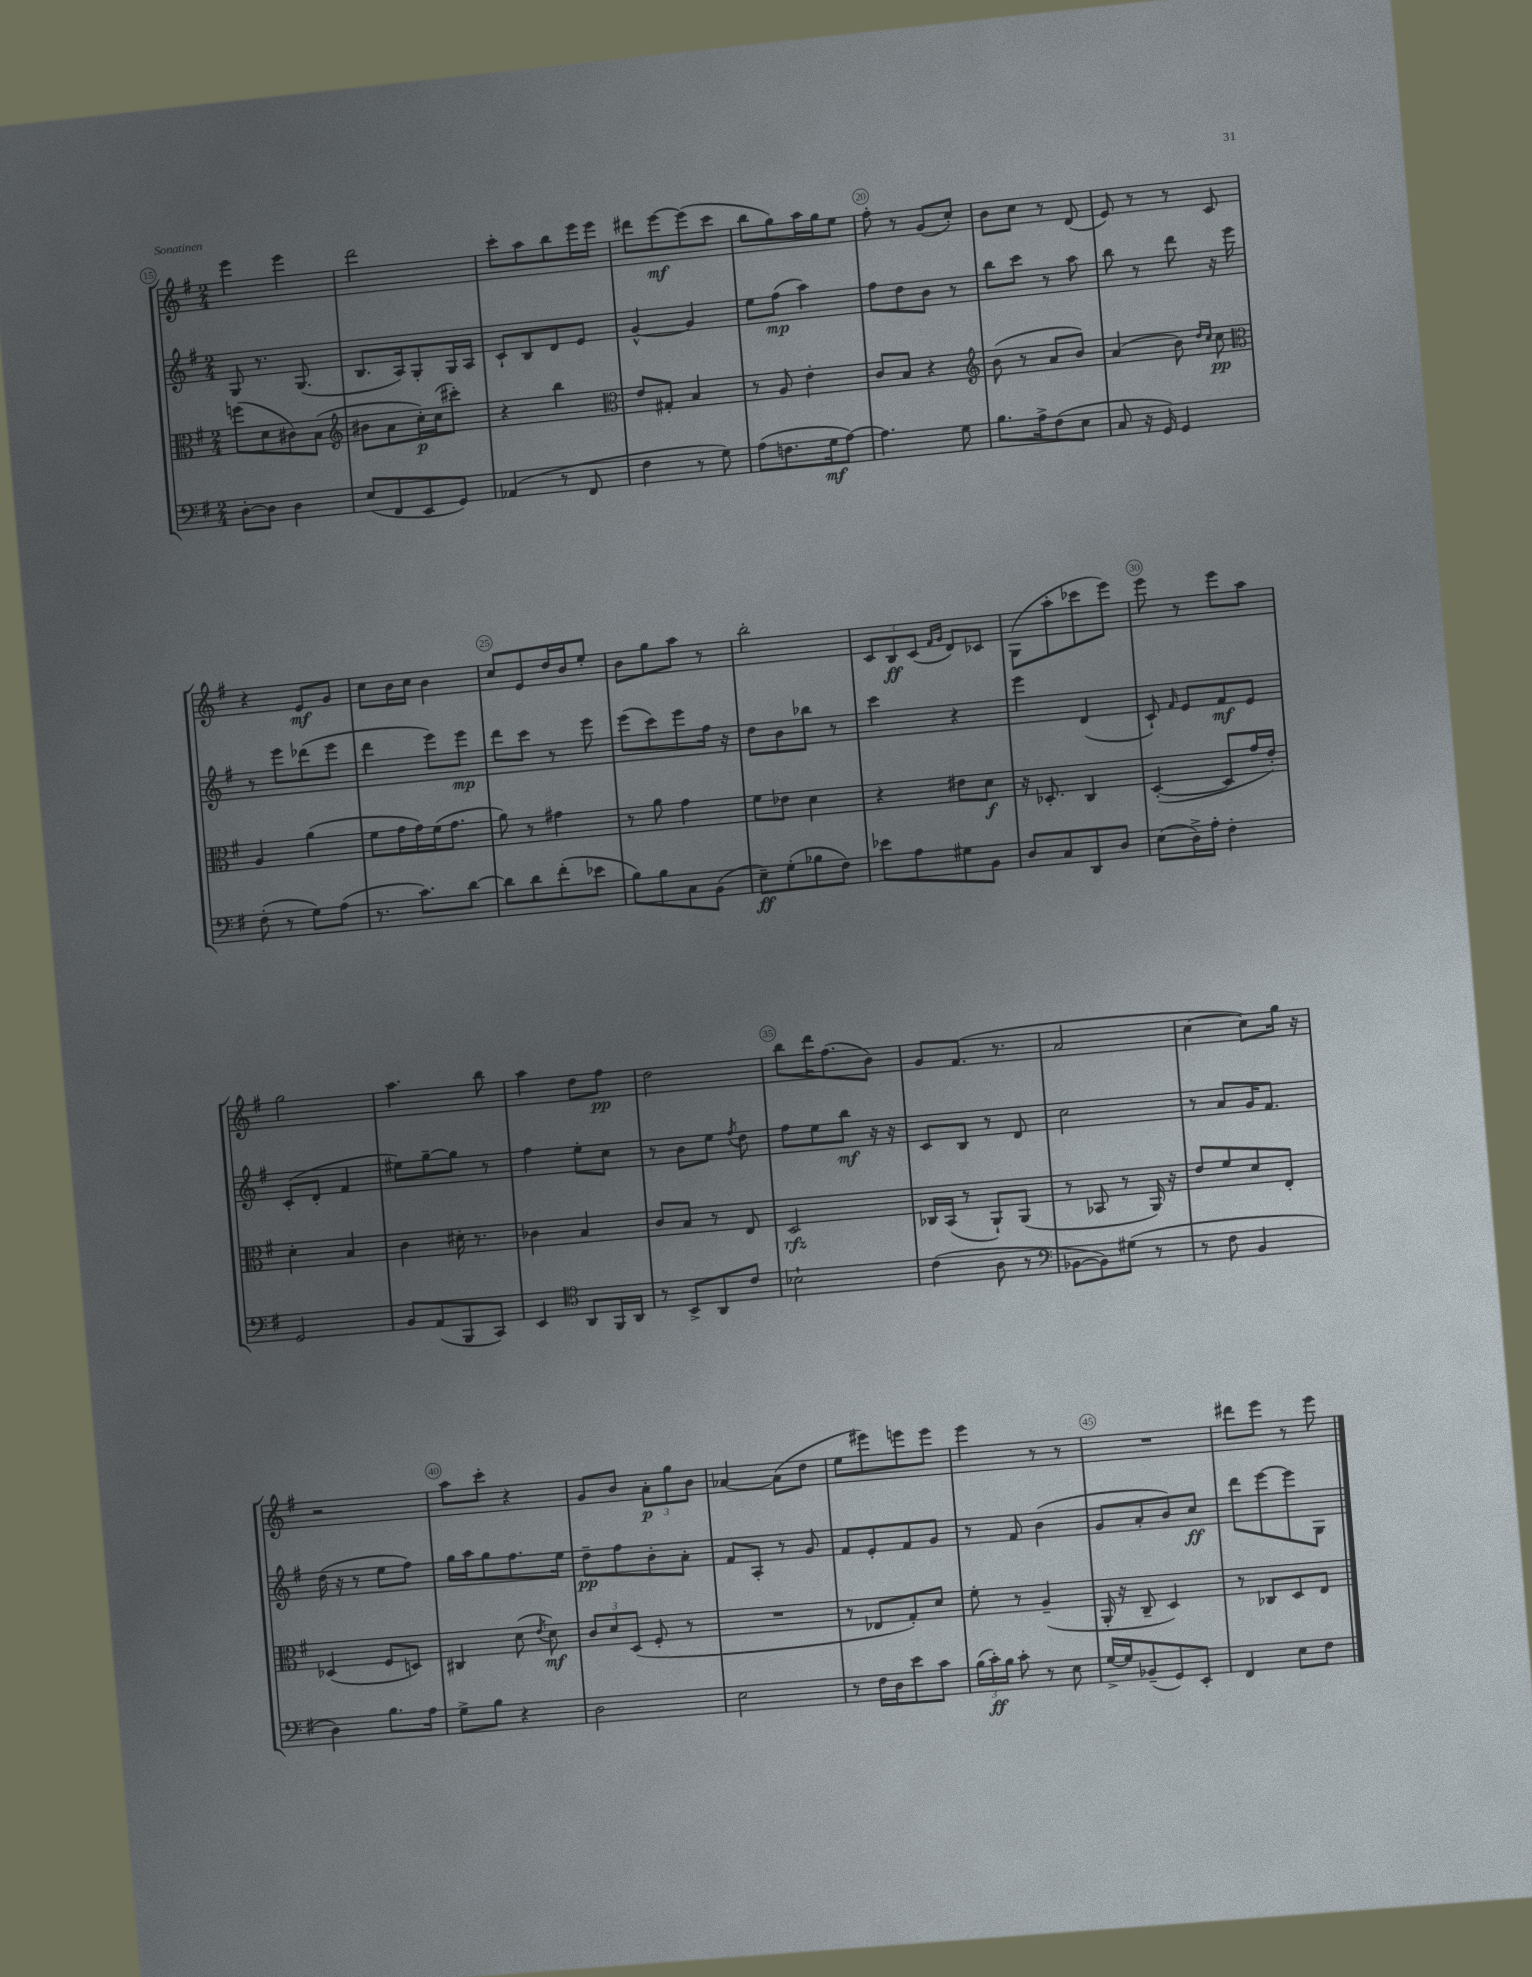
<<
\new StaffGroup <<
\new Staff = "s0" {
    \clef treble \key g \major \numericTimeSignature \time 2/4
    \autoBeamOff e'''4 e'''4 |
    d'''2 |
    c'''8[-. a''8 b''8 e'''16 e'''16] |
    dis'''8[ e'''8~\mf e'''8( c'''8] |
    b''8[ g''8) a''16 g''16 e''8] |
    fis''8-. r8 g'8[( c''8]-.) |
    b'8[ c''8] r8 d'8( |
    e'8) r8 r8 c'8 |
    r4 e'8[\mf g'8] |
    c''8[ b'16 c''16] b'4 |
    c''8[ e'8 d''16 b'16 e''8]-. |
    b'8[ g''8 a''8] r8 |
    b''2-. |
    \tuplet 3/2 { c'8[ b8\ff c'8]( } \grace { fis'16[ g'16] } d'8[) ces'8] |
    g8[( a''8-. ces'''8 e'''8]) |
    e'''8 r8 e'''8[ a''8] |
    g''2 |
    a''4. b''8 |
    a''4 d''8[ fis''8]\pp |
    d''2 |
    b''8[ d'''16 fis''8.( b'8]) |
    g'8[ fis'8.]( r8. |
    a'2 |
    c''4~ c''8[) g''16] r16 |
    r2 |
    a''8[ c'''8]-. r4 |
    g'8[ b'8] \tuplet 3/2 { a'8[-.\p g''8 b'8] } |
    aes'4~ aes'8[( d''8] |
    e''8[ eis'''8) e'''8 e'''8] |
    e'''4 r8 r8 |
    R2 |
    dis'''8[ e'''8] r8 e'''8 \bar "|." |
}
\new Staff = "s1" {
    \clef treble \key g \major \numericTimeSignature \time 2/4
    \autoBeamOff g8 r8. g8.( |
    b8.[ a16) g8-. g16 a16] |
    c'8[-! b8 d'8 e'8] |
    g'4~-^ g'4 |
    e''8[ fis''8]\mp( a''4) |
    fis''8[ d''8 b'8] r8 |
    b''8[ c'''8] r8 a''8 |
    b''8 r8 d'''8 r16 e'''16 |
    r8 e'''8[ des'''8( e'''8] |
    d'''4 e'''8[) e'''8]\mp |
    d'''8[ c'''8] r8 e'''8 |
    e'''8[( c'''8) e'''8 fis''16] r16 |
    d''8[ b'8 bes''8] r8 |
    c'''4 r4 |
    e'''4 d'4( |
    c'8-!) \grace { fis'16 } e'8[ fis'8\mf e'8] |
    c'8[-.( d'8]-. fis'4 |
    eis''8[) g''8~-- g''8] r8 |
    fis''4 e''8[-. c''8] |
    r8 b'8[ e''8] \acciaccatura { fis''8 } d''8 |
    fis''8[ e''8 b''8]\mf r16 r16 |
    c'8[ b8] r8 d'8 |
    c''2 |
    r8 a'8[ g'16 fis'8.] |
    d''16( r16 r8 e''8[ fis''8]) |
    g''16[ a''16 g''8 fis''8. e''16] |
    d''8[--\pp fis''8 b'8-. a'8]-. |
    fis'8[ a8]-. r8 g'8 |
    fis'8[ e'8-. fis'8 g'8] |
    r8 fis'8 b'4( |
    g'8[ a'8-. b'8) c''8]\ff |
    d'''8[ e'''8~ e'''8 g8] \bar "|." |
}
\new Staff = "s2" {
    \clef alto \key g \major \numericTimeSignature \time 2/4
    \autoBeamOff f''8[( d'8 cis'8) b8]( |
    \clef treble bis'8[ a'8 c''16-.\p) c''16( cis'''8]-.) |
    r4 b''4 |
    \clef alto e'8[ gis8]-. b4 |
    r8 a8 e'4-. |
    c'8[ b8] r4 |
    \clef treble b'8( r8 a'8[ b'8]) |
    a'4( b'8) \grace { d''16[ c''16] } c''8\pp |
    \clef alto a4 a'4( |
    fis'8[ g'16 g'16) fis'16( g'8.] |
    a'8) r8 gis'4 |
    r8 a'8 g'4 |
    fis'8[ ees'8] d'4 |
    r4 eis'8[ d'8]\f |
    r16 des8.-. c4 |
    d4~-.( d8[ g'16 e'16]-.) |
    d'4-. b4 |
    c'4 dis'16-. r8. |
    ces'4 b4 |
    c'8[ b8] r8 e8 |
    d2\rfz |
    ces16[ b,16]( r8 a,8[-!) a,8]( |
    r8 bes,8 r8 a,16) r16 |
    e'8[ fis'8 d'8 e8]-. |
    des4( fis8[ d8]) |
    cis4 d'8( \acciaccatura { e'8 } d'8\mf) |
    \tuplet 3/2 { c'8[ d'8 d8]( } fis8-. r8 |
    R2 |
    r8 ees8[ g8-.) d'8] |
    fis'8-. r8 a4--( |
    a,16-. r16 c8-- d4) |
    r8 ces8[ d8 e8] \bar "|." |
}
\new Staff = "s3" {
    \clef bass \key g \major \numericTimeSignature \time 2/4
    \autoBeamOff d8[~-. d8] d4 |
    e8[( fis,8 e,8 g,8]) |
    aes,4( r8 fis,8 |
    fis4 r8 g8) |
    a8[( f8. g16\mf a8]~) |
    a4. g8 |
    b8.[ a16-> fis8( e8] |
    c8 r16 g,16) g,4 |
    fis8-.( r8 g8[) a8]( |
    r8. c'8.[) d'8]~ |
    d'8[ d'8 fis'8-.( ees'8] |
    b8[) b8 c8 b,8]( |
    e8[--\ff) g8-.( bes8 fis8]) |
    ees'8[ a8 gis8 b,8] |
    d8[ c8 d,8 d8] |
    e8[( d16->) a16]-. fis4-. |
    g,2 |
    b,8[ a,8( b,,8 c,8]) |
    e,4 \clef tenor a,8[ fis,16 a,16] |
    r8 b,8[-> a,8 c'8] |
    bes2-! |
    c'4( a8 r8 |
    \clef bass bes,8[~ bes,8) gis8]( r8 |
    r8 fis8 b,4 |
    d4) b8.[ a16] |
    g8[-> b8] r4 |
    d2 |
    e2 |
    r8 fis16[ d16 e'8 c'8] |
    \tuplet 3/2 { b16[( c'16-.\ff) b16] } c'8-. r8 e8 |
    g16[~-> g16 bes,8--( g,8) e,8]-. |
    fis,4 e8[ fis8] \bar "|." |
}
>>
>>
\layout { \context { \Score currentBarNumber = #15 \override BarNumber.break-visibility = ##(#f #t #t) barNumberVisibility = #(every-nth-bar-number-visible 5) \override BarNumber.stencil = #(make-stencil-circler 0.1 0.3 ly:text-interface::print) } }
